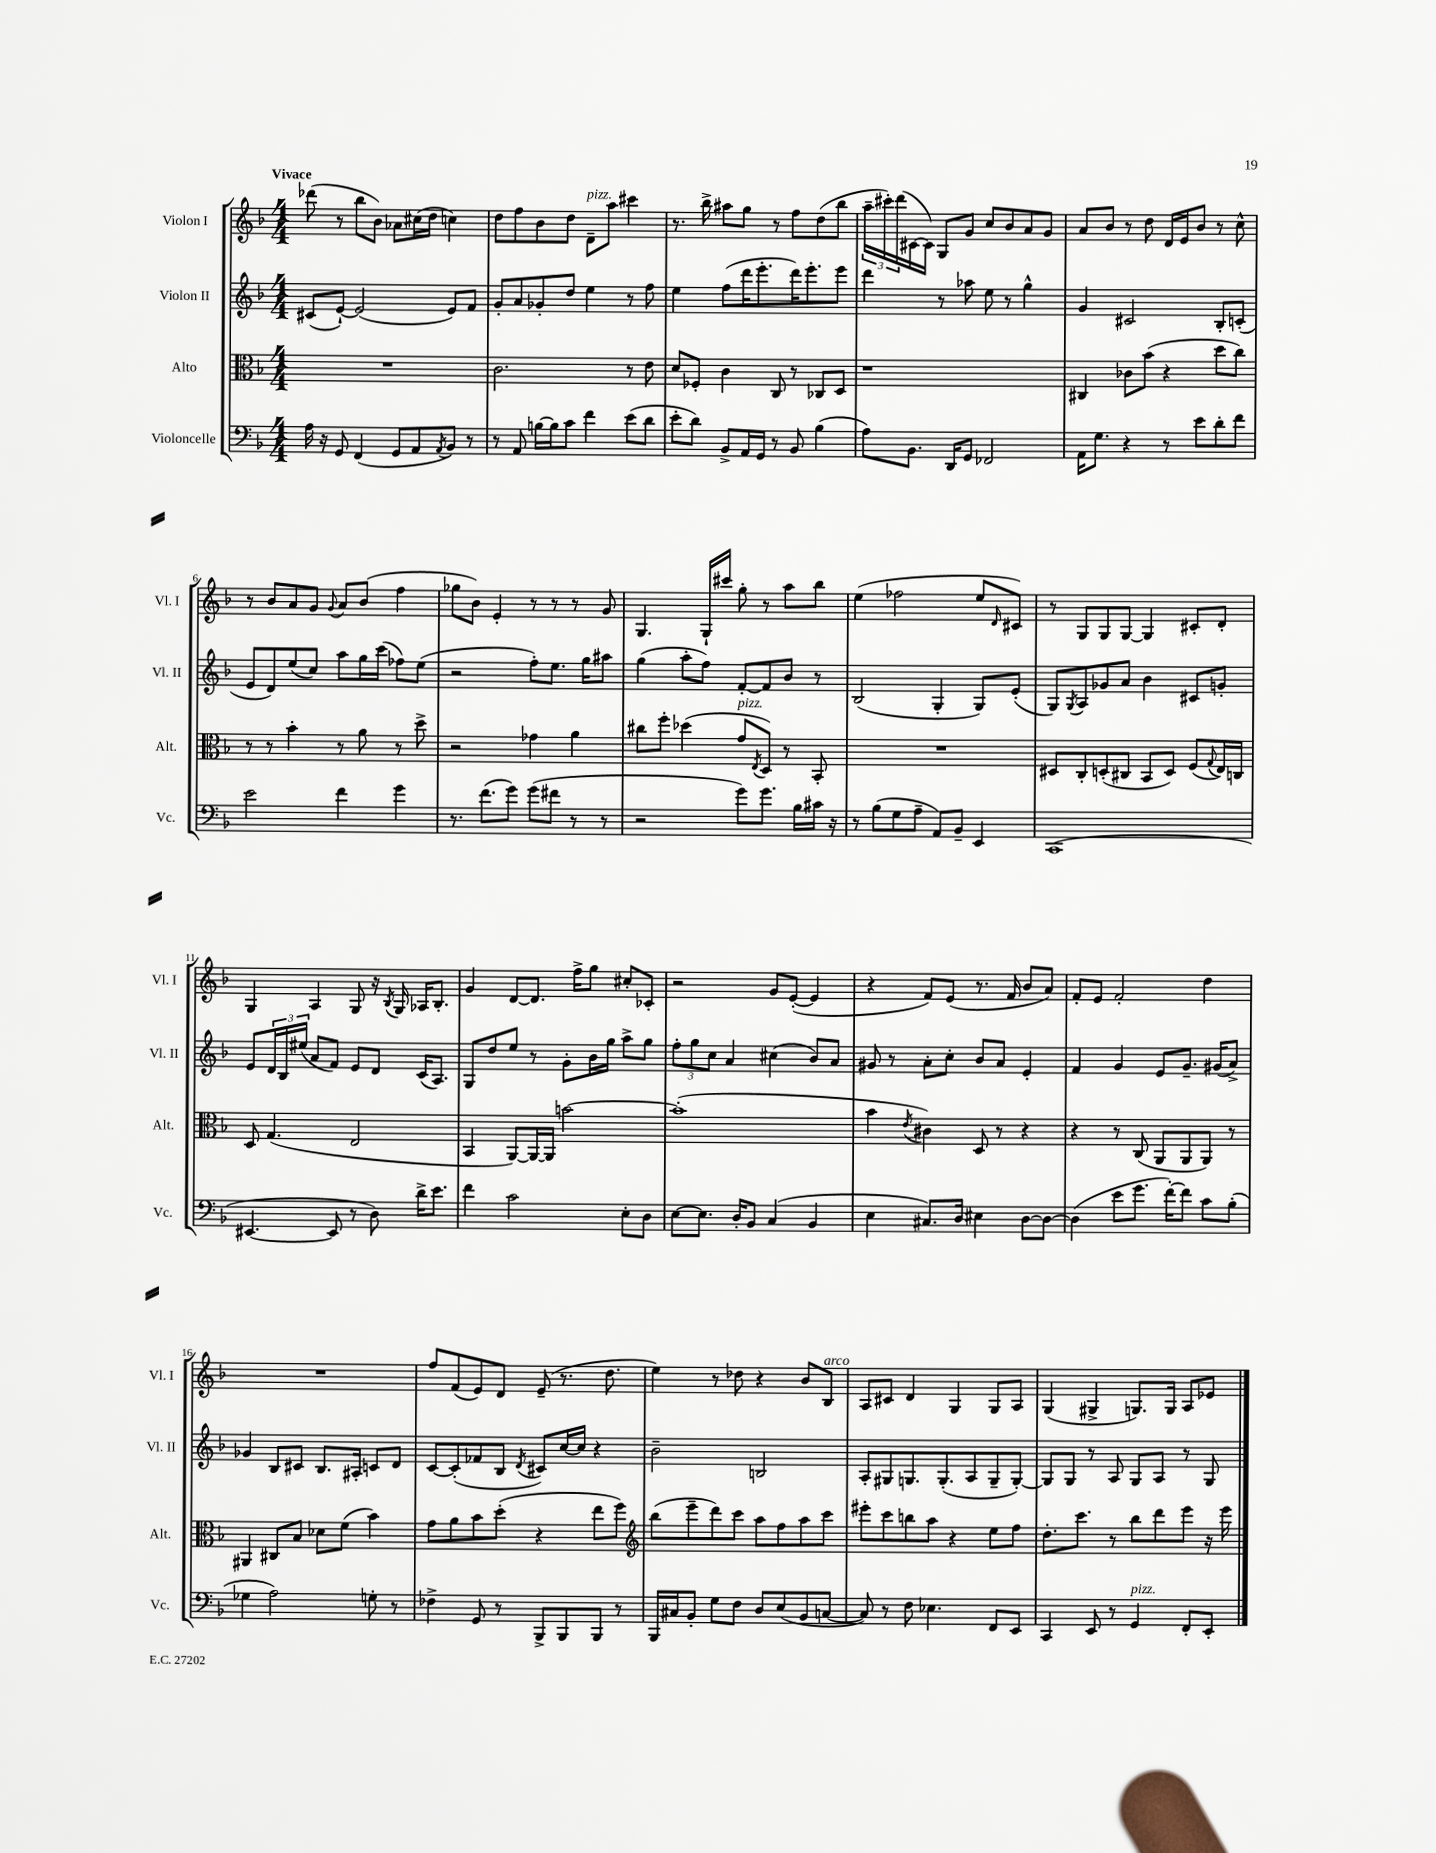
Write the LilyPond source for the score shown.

<<
\new StaffGroup <<
\new Staff = "s0" \with { instrumentName = "Violon I" shortInstrumentName = "Vl. I" } {
    \clef treble \key f \major \numericTimeSignature \time 4/4 \tempo "Vivace"
    des'''8( r8 bes''8 bes'8) aes'8 cis''16( d''16 c''4) |
    d''8 f''8 bes'8 d''8 d'8--^\markup { \italic "pizz." } a''8 cis'''4 |
    r8. bes''16-> ais''8 g''8 r8 f''8 d''8( bes''8 |
    \tuplet 3/2 { a''16-- cis'''16-.) d'''16( } cis'16~ cis'16) g8 g'8 c''8 bes'8 a'8 g'8 |
    a'8 bes'8 r8 d''8 d'16 e'16 bes'8 r8 c''8-^ |
    r8 bes'8 a'8 g'8 \appoggiatura { g'8 } a'8 bes'8( f''4 |
    ges''8 bes'8) e'4-. r8 r8 r8 g'8 |
    g4. g16-! cis'''16 g''8-. r8 a''8 bes''8 |
    e''4( fes''2 e''8 \grace { d'16 } cis'8) |
    r8 g8 g8 g8~ g4 cis'8-. d'8-. |
    g4 a4 g8 r16 \acciaccatura { bes8 } g16 aes16 bes8.-. |
    g'4 d'8~ d'8. f''16-> g''8 cis''8-. ces'8-. |
    r2 g'8 e'8~-.( e'4 |
    r4 f'8) e'8( r8. f'16 bes'8 a'8) |
    f'8-. e'8 f'2-. d''4 |
    R1 |
    f''8 f'8( e'8) d'8 e'8--( r8. d''8. |
    e''4) r8 des''8 r4 bes'8 bes8^\markup { \italic "arco" } |
    a8 cis'8 d'4 g4 g8 a8 |
    g4( gis4-> g8.) g16 a8 ees'8 \bar "|." |
}
\new Staff = "s1" \with { instrumentName = "Violon II" shortInstrumentName = "Vl. II" } {
    \clef treble \key f \major \numericTimeSignature \time 4/4
    cis'8( e'8~-!) e'2( e'8) f'8 |
    g'8-. a'8 ges'8-. d''8 e''4 r8 f''8 |
    e''4 f''8( d'''16 e'''8.-. d'''16) e'''8.-. e'''8 |
    d'''4 r8 aes''8 e''8 r8 g''4-^ |
    g'4 cis'2 bes8-. c'8-.( |
    e'8 d'8) e''8( c''8) a''8 g''16 c'''16( fes''8) e''8( |
    r2 f''8-.) e''8. g''16 ais''8 |
    g''4( a''8-. f''8) f'8~-. f'8 bes'8 r8 |
    bes2( g4-. g8) e'8-.( |
    g8) \acciaccatura { g8 } a8 ges'8 a'8 bes'4 cis'8 g'8-. |
    e'8 \tuplet 3/2 { d'16 bes16 eis''16( } a'8 f'8) e'8 d'8 c'16( a8.) |
    g8 d''8 e''8 r8 g'8-. bes'16 g''16 a''8-> g''8 |
    \tuplet 3/2 { f''8-. g''8 c''8 } a'4 cis''4( bes'8) a'8 |
    gis'8 r8 a'8-. c''8-. bes'8 a'8 e'4-. |
    f'4 g'4 e'8 g'8.-- gis'16( a'8->) |
    ges'4 bes8 cis'8 bes8. ais16-. c'8 d'8 |
    c'8~ c'8-.( fes'8 bes8 \acciaccatura { d'8 } cis'8) c''16~ c''16 r4 |
    bes'2-- b2 |
    a8-. gis8 g8. g8.-.( a8 g8-- g8~-.) |
    g8 g8 r8 a8 g8 a8 r8 g8 \bar "|." |
}
\new Staff = "s2" \with { instrumentName = "Alto" shortInstrumentName = "Alt." } {
    \clef alto \key f \major \numericTimeSignature \time 4/4
    R1 |
    c'2. r8 e'8 |
    d'8 fes8-. c'4 c8 r8 ces8 d8 |
    r1 |
    cis4 ces'8 bes'8( r4 d''8 c''8) |
    r8 r8 bes'4-. r8 a'8 r8 d''8-> |
    r2 ges'4 a'4 |
    cis''8 f''8-. des''4( g'8^\markup { \italic "pizz." } \acciaccatura { e8 } d8) r8 bes,8-. |
    R1 |
    dis8 c8-. d8-.( cis8 bes,8 d8) f8( \appoggiatura { g8 } e16) c16 |
    d8 g4.( e2 |
    bes,4 a,8~) a,16~ a,16 b'2~ |
    b'1-.( |
    bes'4 \acciaccatura { e'8 } cis'4) d8 r8 r4 |
    r4 r8 c8( a,8 a,8 a,8) r8 |
    ais,4 cis8 bes8 des'8 f'8( bes'4) |
    g'8 a'8 bes'8 d''8-.( r4 e''8 f''8) |
    \clef treble bes''8( e'''8-- d'''8) c'''8 a''8 f''8 a''8 c'''8 |
    eis'''8-. c'''8 b''8 a''8 r4 e''8 f''8 |
    d''8.-. c'''8. r8 bes''8 d'''8 e'''8 r16 e'''16 \bar "|." |
}
\new Staff = "s3" \with { instrumentName = "Violoncelle" shortInstrumentName = "Vc." } {
    \clef bass \key f \major \numericTimeSignature \time 4/4
    a16 r16 g,8 f,4( g,8 a,8 \acciaccatura { a,8 } bes,8) r8 |
    r8 a,8 b16~ b16 c'8 f'4 e'8( d'8 |
    e'8-. d'8) bes,8-> a,16 g,16 r8 bes,8 bes4( |
    a8) bes,8. d,16 g,8 fes,2 |
    a,16 g8. r4 r8 e'8 d'8-. f'8 |
    e'2 f'4 g'4 |
    r8. f'8.( g'8) g'8( fis'8 r8 r8 |
    r2 g'8) g'8. bes16 cis'16 r16 |
    r8 bes8( g8 a8-- a,8) bes,8-- e,4 |
    c,1( |
    eis,4.~ eis,8 r8 d8) d'16-> e'8. |
    f'4 c'2 e8-. d8 |
    e8~ e8. d16-. bes,8 c4( bes,4 |
    e4 cis8.) d16 eis4 d8~ d8~ |
    d4( e'8 g'8. f'16~-.) f'8 c'8 bes8-.( |
    ges4 a2) g8-. r8 |
    fes4-> g,8 r8 bes,,8-> bes,,8 bes,,8 r8 |
    bes,,16 cis16 bes,8-. g8 f8 d8 e8( bes,8 c8~ |
    c8) r8 f8 ees4. f,8 e,8 |
    c,4 e,8 r8 g,4^\markup { \italic "pizz." } f,8-. e,8-. \bar "|." |
}
>>
>>
